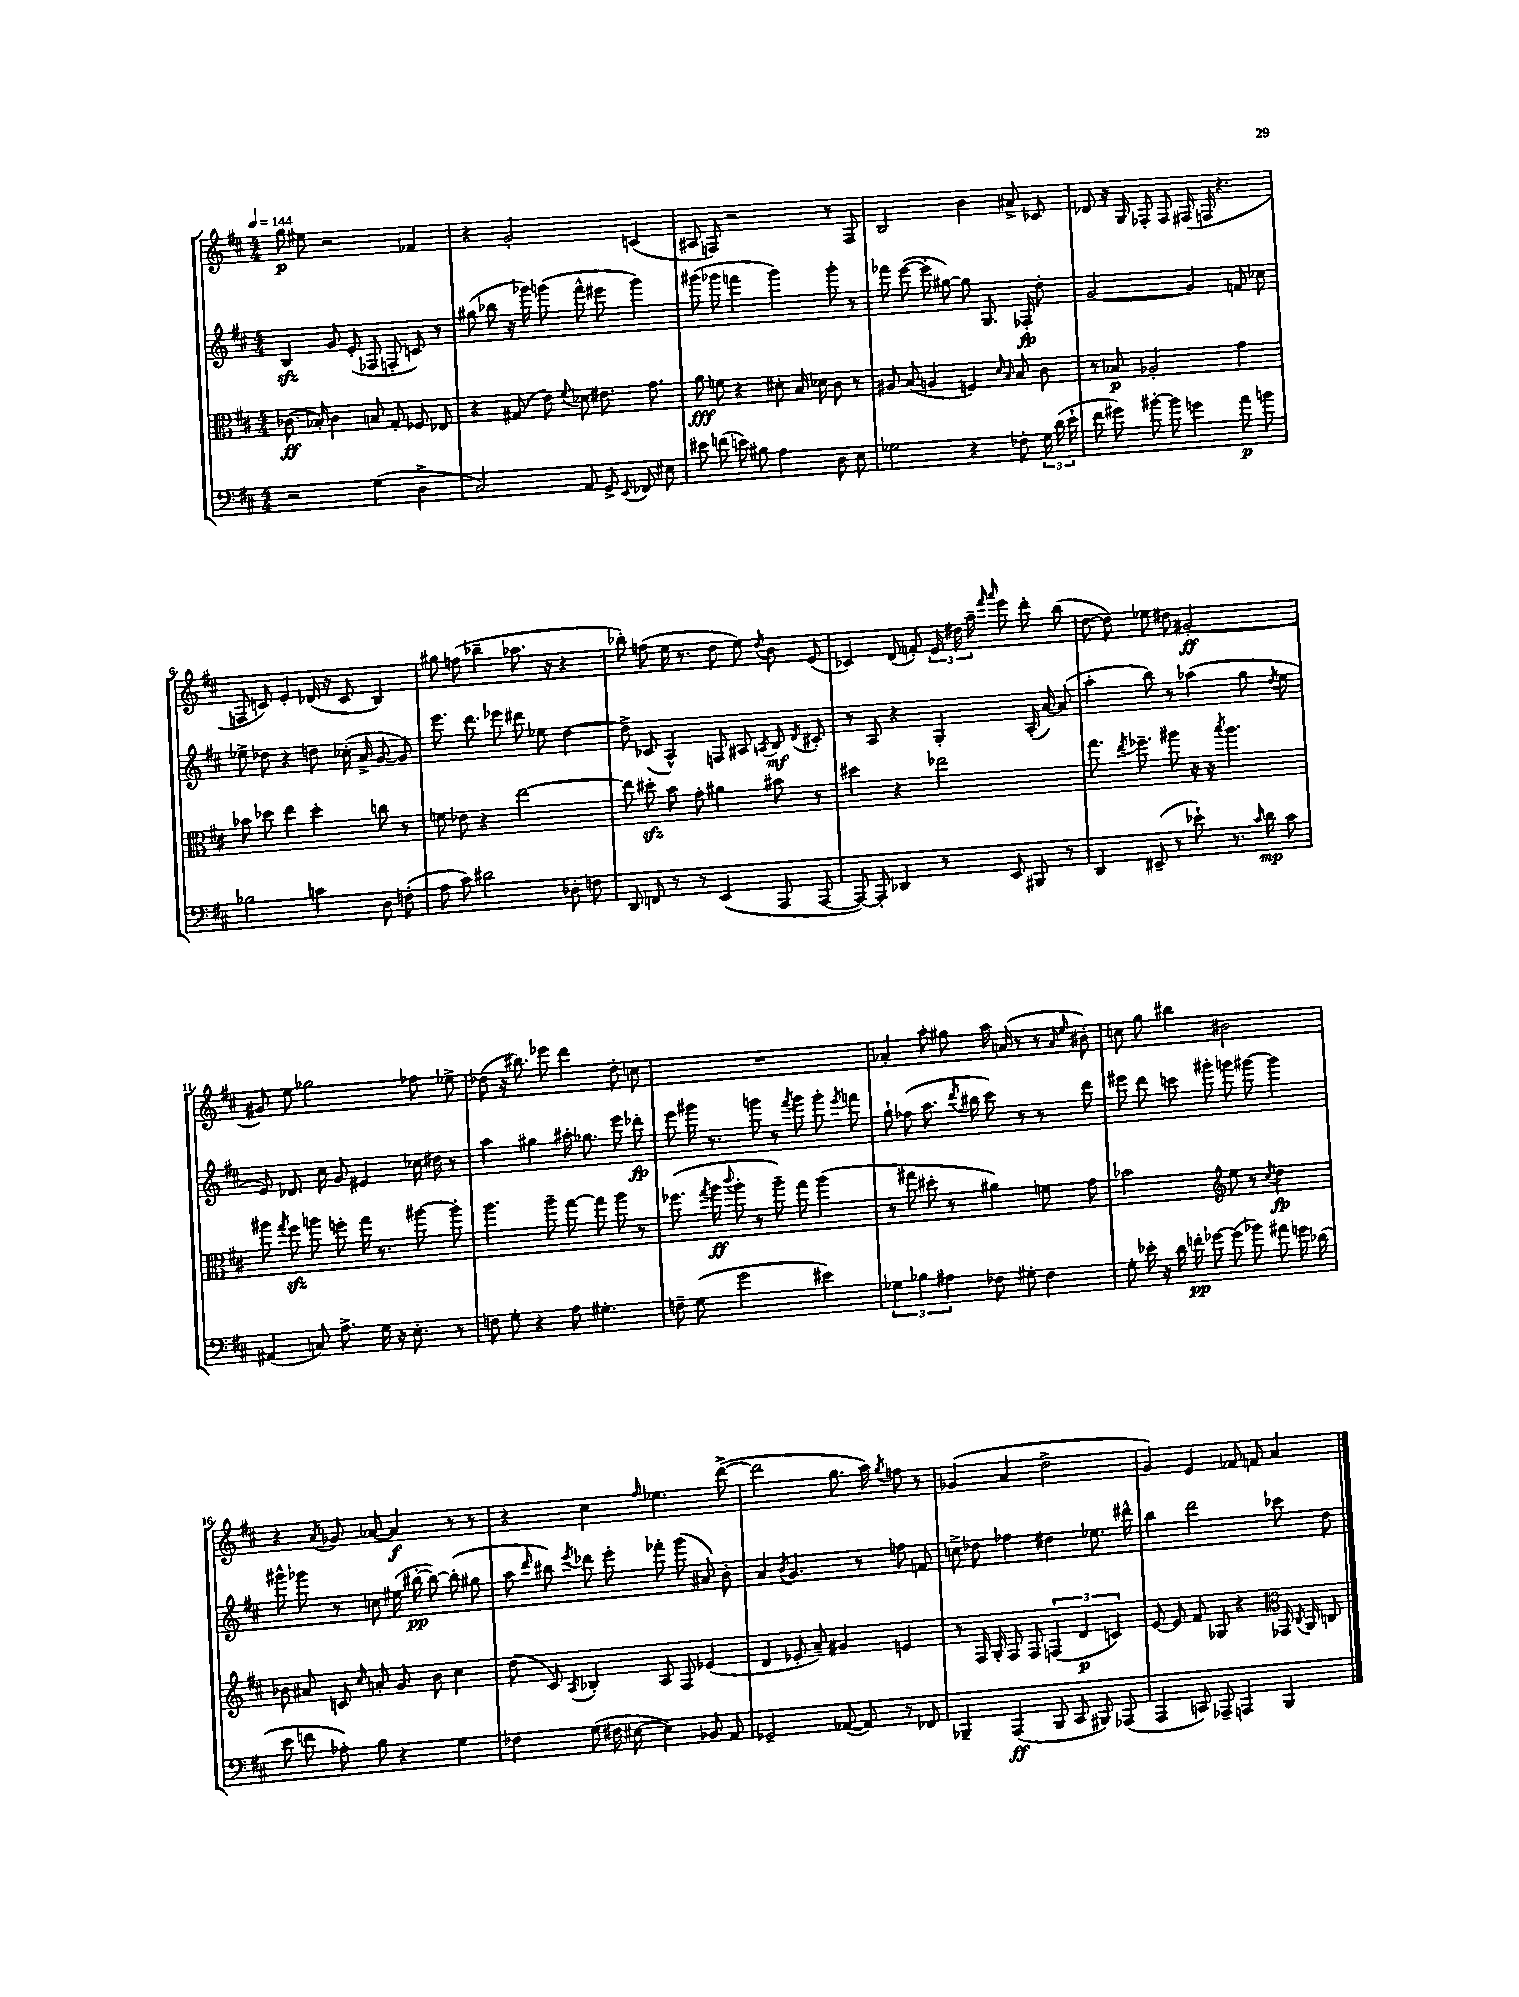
<<
\new StaffGroup <<
\new Staff = "s0" {
    \clef treble \key d \major \numericTimeSignature \time 4/4 \tempo 4 = 144
    \autoBeamOff g''8\p eis''8 r2 fes'4 |
    r4 g'2-. c'4( |
    ais8 f8) r2 r8 f8 |
    b2 b'4 ais'8-> ces'8 |
    des'8 r16 g16 fes8-. fes8 fis16( f16 r4. |
    f8 c'8) e'4-. des'16( r16 c'8 b4) |
    gis''8 f''8( bes''4-- aes''8. r16 r4 |
    bes''8-.) f''8( e''16 r8. d''8 e''8) \acciaccatura { d''8 } b'8 e'8( |
    ces'4) d'8( f'8-.) \tuplet 3/2 { e'16 dis''16 a''16-- } \grace { fis'''16 a'''16 } e'''8 d'''8-. b''8( |
    d''8~ d''8) ees''8 dis''8 gis'2~-.\ff |
    gis'8 e''8 ges''2 fes''8 ees''8-> |
    des''8( r16 bis''8.) ees'''8 d'''4 des''8-. c''8 |
    R1 |
    aes'4-. a''8-. gis''8 a''16 a'16( r8 r8 \grace { a'16 e''16 } bis'8-.) |
    c''8 g''8 bis''4 bis'2 |
    r4 \acciaccatura { a'8 } ges'8 aes'8~ aes'4\f r8 r8 |
    r4 cis''4 \grace { fis''16 } ees''4. d'''8~->( |
    d'''2 g''8. a''16) \acciaccatura { g''8 } f''8 r8 |
    ges'4( a'4 d''2-> |
    g'4) e'4 fes'8 f'8 a'4 \bar "|." |
}
\new Staff = "s1" {
    \clef treble \key d \major \numericTimeSignature \time 4/4
    \autoBeamOff b4\sfz g'8 e'8-.( fes8 f8-. c'8) r8 |
    gis''8( bes''8 r16 ges'''16) g'''8( fis'''8-^ eis'''8 g'''4) |
    gis'''8( ges'''8 f'''4 ges'''4) ges'''8-. r8 |
    fes'''8 e'''8~( e'''8-. gis''8~) gis''8 g8. fes16-.\fp d''8-. |
    g'2~ g'4 f'8 ces''8 |
    ees''8-> des''8 r4 d''8 ces''16-.( a'16-> g'8~ g'8) |
    e'''8. d'''8. ees'''8 dis'''8 ees''8 d''4~ |
    d''8-> ces'8( a4-^) f8 ais8 \acciaccatura { a8 } b8\mf \acciaccatura { d'8 } cis'8-. |
    r8 a8 r4 g4-. a16-.( a'16~) a'8( |
    a''4-. b''8) r8 aes''4( g''8 \acciaccatura { d''8 } e''8 |
    e'8) des'8. cis''16 g'8 eis'4 ces''16 dis''16 r8 |
    a''4 gis''4 ais''16-. ges''8. e'''8 des'''8-.\fp |
    e'''8 gis'''16 r8. g'''8 r8 \acciaccatura { fis'''8 } g'''8 g'''8-. \acciaccatura { e'''8 } f'''8 |
    g''8-! fes''8( a''8. \acciaccatura { d'''8 } bis''16 cis'''8) r8 r8 d'''8 |
    eis'''8 d'''8 c'''8 gis'''8-. g'''8 gis'''8~ gis'''4 |
    gis'''8-^ ges'''8 r8 c''8 eis''16( bis''16~-.\pp bis''8~) bis''8-.( gis''8 |
    a''8 \grace { d'''16 } bis''8) \acciaccatura { e'''8 } des'''8 e'''8-. fes'''8-. g'''8( ais'8) b'8-. |
    a'4 \acciaccatura { b'8 } g'4. r8 f''8 f'8 |
    c''8-> des''8 fes''4 dis''4 ees''8. dis'''16-^ |
    b''4 d'''2 ces'''8 d''8 \bar "|." |
}
\new Staff = "s2" {
    \clef alto \key d \major \numericTimeSignature \time 4/4
    \autoBeamOff ces'8.\ff( bes16-.) ces'4 b8 g8-. fes8 ees8 |
    r4 gis8( e'8) \appoggiatura { fis'8 } des'8 eis'8. g'8. |
    a'8\fff f'8 r4 dis'8-. b16 des'16 cis'8 r8 |
    ais8 b8( a4 f4) \grace { d'16 b16 } b8 cis'8 |
    r8 bes8\p aes2-. g'4 |
    bes'8 des''8 e''4 des''4-. c''8 r8 |
    f'8 ees'8 r4 e''2~ |
    e''8 dis''8-.\sfz b'8 g'8-. ais'4 bis'8 r8 |
    dis''4 r4 ees''2 |
    g''8. \acciaccatura { e''8 } fes''8.-- ais''8 r16 r16 \acciaccatura { b''8 } ais''4. |
    ais''8 \acciaccatura { g''8 } fis''8\sfz a''8 f''8-. g''16 r8. ais''8~ ais''8-. |
    a''4. a''8-- g''8~ g''8 a''8 r8 |
    fes''8.( \acciaccatura { g''8 } a''16\ff \appoggiatura { cis'''8 } a''8-. r8 a''8--) g''8 a''4( |
    r8 gis''8 dis''8-. r8 ais'4) f'8 g'8 |
    bes'2 \clef treble e''8 r8 \acciaccatura { cis''8 } d''4\fp |
    bes'8 ais'8 c'8 \grace { cis''16 } a'8-. g'8 bes'8 cis''4 |
    d''8( cis'8) \acciaccatura { a8 } bes4-. a8 fis8 ees'4( |
    d'4 ees'8-. a'8--) gis'4 e'4 |
    r8 fis16 g16-. fis8 fis8 \tuplet 3/2 { f4( d'4\p c'4) } |
    e'8~ e'8 fis'8 ges8 r4 \clef alto ges,16 \acciaccatura { cis8 } a,16 c8 \bar "|." |
}
\new Staff = "s3" {
    \clef bass \key d \major \numericTimeSignature \time 4/4
    \autoBeamOff r2 g4( d4-> |
    cis2) a,8 g,8-> \appoggiatura { e,8 } fes,8 eis8 |
    eis'8 f'8( e'8) bis8 a4 d8 e8 |
    ges2 r4 fes8-. \tuplet 3/2 { ges16 d'16( e'16-! } |
    fis'8 gis'8) bis'8~-. bis'8 g'4 a'8\p b'8 |
    bes2 c'4 d8 f8-.( |
    a8 cis'8) dis'2 des8-. f8 |
    d,8 f,8 r8 r8 e,4( a,,8 a,,8~ |
    a,,8~) a,,8-. des,4 r8 e,8 bis,,8 r8 |
    d,4 eis,8--( r8 ees'8-!) r8. \grace { cis'16 } d'16\mp cis'8 |
    ais,4( c8) a8.-> g16 r16 e8.-. r8 |
    f8 g8-. r4 a8 gis4.-. |
    f8-- g8( g'2 eis'4) |
    \tuplet 3/2 { ges4 bes4 ais4 } fes8 gis8-. fes4 |
    g8-. ees'16-. r16 d'16 f'16-.\pp ges'8~ ges'8( bes'8) ais'8 g'16 des'16( |
    e'8 f'8 aes8-.) b8 r4 g4 |
    fes4 g8( fis16 eis16~ eis4) bes,8 a,8 |
    ges,2-- aes,8~( aes,8) r8 fes,8 |
    bes,,4-- a,,4\ff( bes,,8 cis,8 bis,,8) aes,,8( |
    a,,4 c,8) aes,,8-- a,,4 b,,4 \bar "|." |
}
>>
>>
